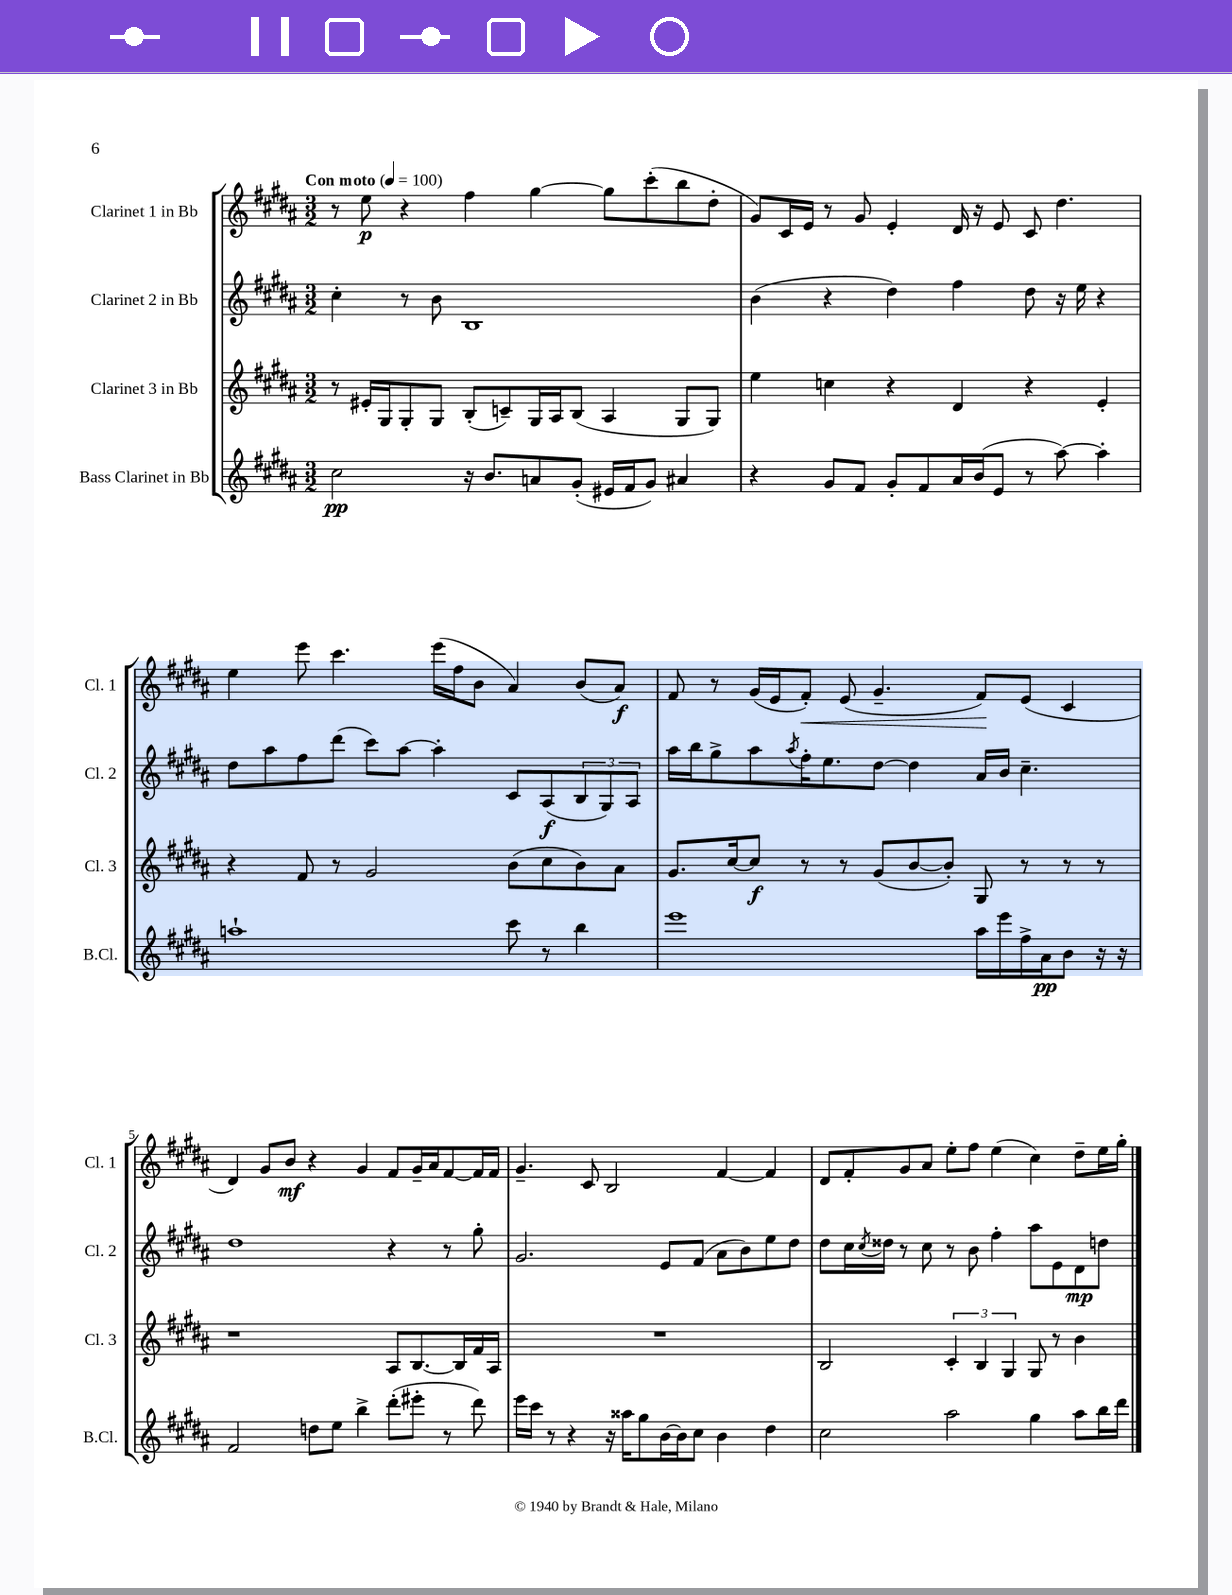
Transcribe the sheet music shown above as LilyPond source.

<<
\new StaffGroup <<
\new Staff = "s0" \with { instrumentName = "Clarinet 1 in Bb" shortInstrumentName = "Cl. 1" } {
    \clef treble \key b \major \numericTimeSignature \time 3/2 \tempo "Con moto" 4 = 100
    r8 e''8\p r4 fis''4 gis''4~ gis''8 cis'''8-.( b''8 dis''8-. |
    gis'8) cis'16 e'16 r8 gis'8 e'4-. dis'16 r16 e'8 cis'8 dis''4. |
    e''4 e'''8 cis'''4. e'''16( fis''16 b'8 ais'4) b'8( ais'8\f) |
    fis'8 r8 gis'16( e'16 fis'8-.\<) e'8( gis'4.-- fis'8\!) e'8( cis'4 |
    dis'4) gis'8 b'8\mf r4 gis'4 fis'8 gis'16-- ais'16 fis'8~ fis'16 fis'16 |
    gis'4.-- cis'8 b2 fis'4~ fis'4 |
    dis'8 fis'8-. gis'8 ais'8 e''8-. fis''8 e''4( cis''4) dis''8-- e''16 gis''16-. \bar "|." |
}
\new Staff = "s1" \with { instrumentName = "Clarinet 2 in Bb" shortInstrumentName = "Cl. 2" } {
    \clef treble \key b \major \numericTimeSignature \time 3/2
    cis''4-. r8 b'8 b1 |
    b'4( r4 dis''4) fis''4 dis''8 r16 e''16 r4 |
    dis''8 ais''8 fis''8 dis'''8( cis'''8) ais''8~ ais''4-. cis'8 ais8\f( \tuplet 3/2 { b8 gis8) ais8 } |
    ais''16 b''16 gis''8-> ais''8 \acciaccatura { ais''8 } fis''16-. e''8. dis''8~ dis''4 ais'16 b'16 cis''4.-- |
    dis''1 r4 r8 gis''8-. |
    gis'2. e'8 fis'8( ais'8 b'8) e''8 dis''8 |
    dis''8 cis''16 \acciaccatura { cis''8 } disis''16 r8 cis''8 r8 b'8 fis''4-. ais''8 e'8 dis'8\mp d''8 \bar "|." |
}
\new Staff = "s2" \with { instrumentName = "Clarinet 3 in Bb" shortInstrumentName = "Cl. 3" } {
    \clef treble \key b \major \numericTimeSignature \time 3/2
    r8 eis'16-. gis16 gis8-. gis8 b8-.( c'8--) gis16 ais16 b8( ais4 gis8 gis8) |
    e''4 c''4 r4 dis'4 r4 e'4-. |
    r4 fis'8 r8 gis'2 b'8( cis''8 b'8) ais'8 |
    gis'8. cis''16~ cis''8\f r8 r8 gis'8( b'8~ b'8-.) gis8 r8 r8 r8 |
    r1 ais8 b8.~ b16 fis'16 ais16 |
    R1. |
    b2 \tuplet 3/2 { cis'4-. b4 gis4 } gis8 r8 b'4 \bar "|." |
}
\new Staff = "s3" \with { instrumentName = "Bass Clarinet in Bb" shortInstrumentName = "B.Cl." } {
    \clef treble \key b \major \numericTimeSignature \time 3/2
    cis''2\pp r16 b'8. a'8 gis'8-.( eis'16 fis'16 gis'8) ais'4 |
    r4 gis'8 fis'8 gis'8-. fis'8 ais'16 b'16( e'8 r8 ais''8~) ais''4-. |
    a''1-! cis'''8 r8 b''4 |
    e'''1 ais''16 e'''16 fis''16-> ais'16\pp b'8 r16 r16 |
    fis'2 d''8 e''8 b''4-> dis'''8-.( eis'''8-. r8 dis'''8) |
    e'''16 cis'''16 r8 r4 r16 aisis''16 gis''8 b'16~ b'16 cis''8 b'4 dis''4 |
    cis''2 ais''2 gis''4 ais''8 b''16 dis'''16 \bar "|." |
}
>>
>>
\layout { \context { \Score \override BarNumber.break-visibility = ##(#f #t #t) barNumberVisibility = #(every-nth-bar-number-visible 5) } }
